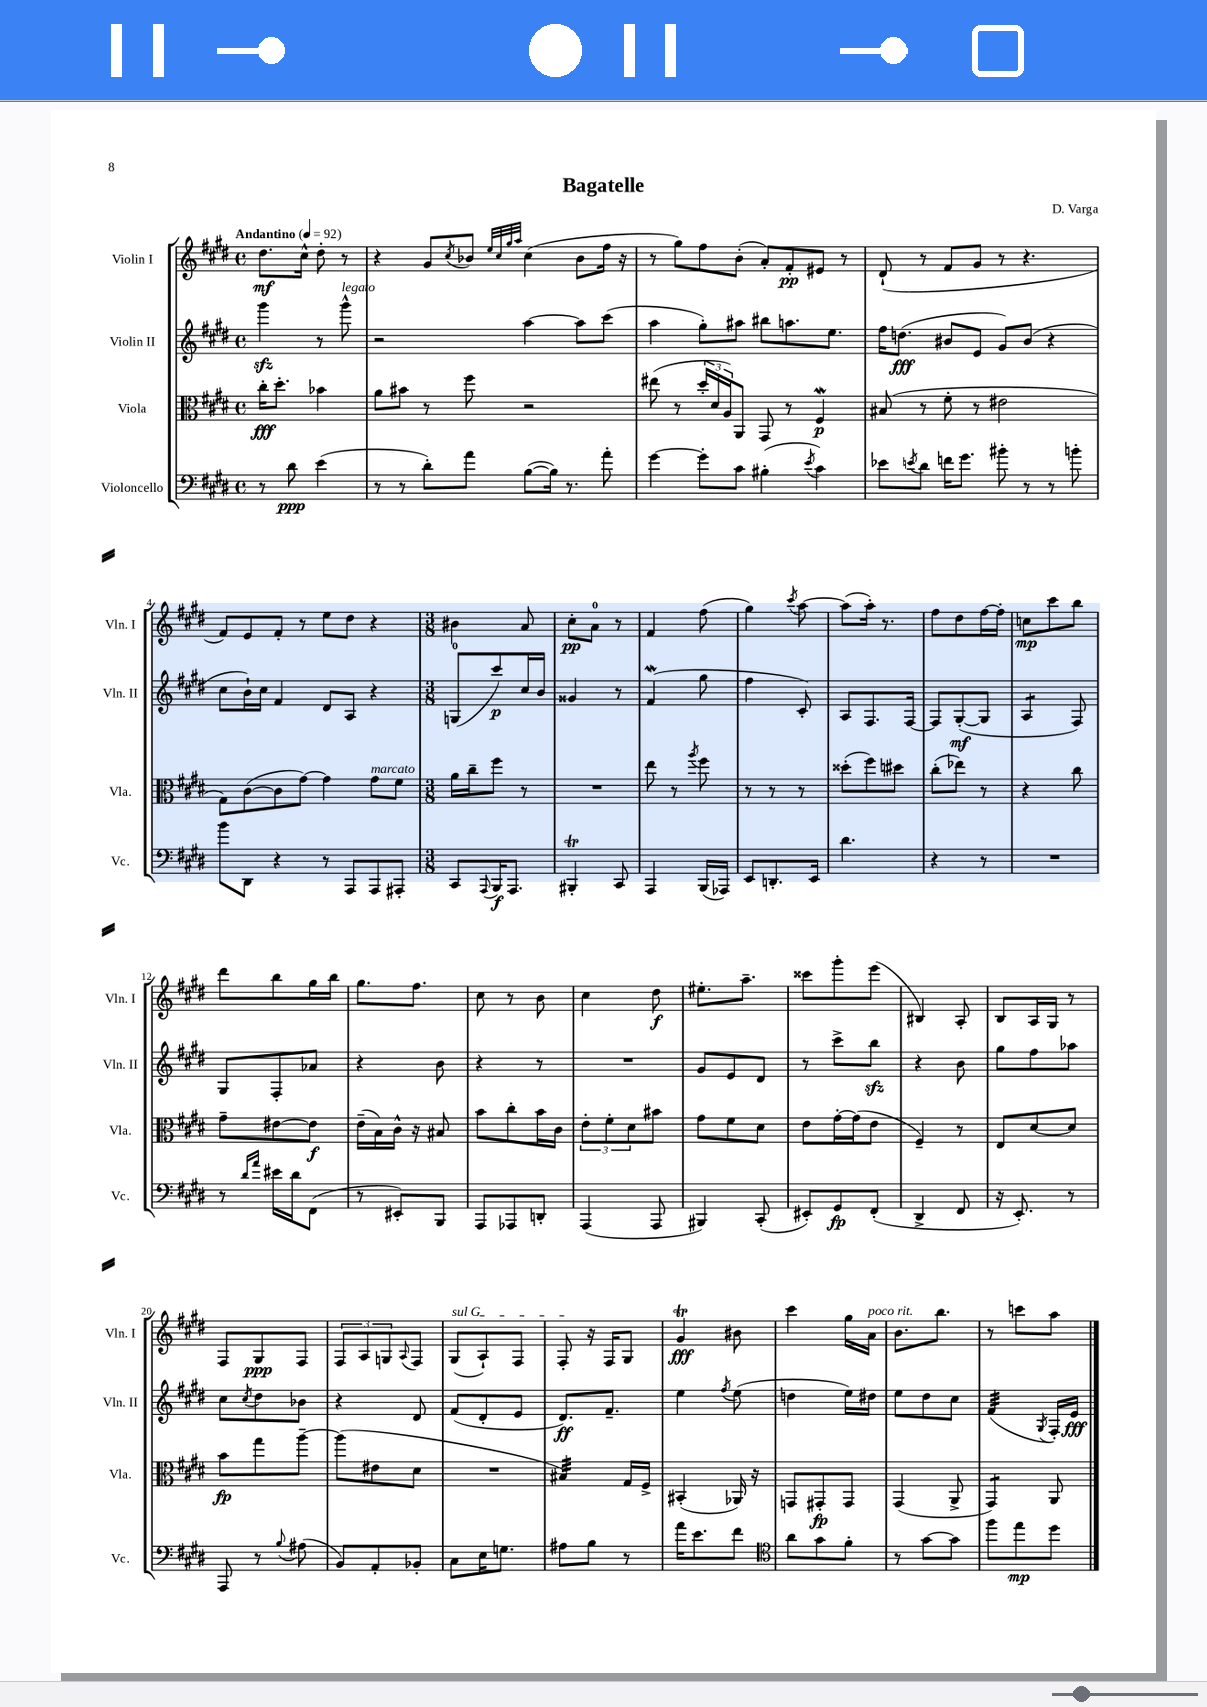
\header { title = "Bagatelle" composer = "D. Varga" }
<<
\new StaffGroup <<
\new Staff = "s0" \with { instrumentName = "Violin I" shortInstrumentName = "Vln. I" } {
    \clef treble \key e \major \defaultTimeSignature \time 4/4 \partial 2 \tempo "Andantino" 4 = 92
    dis''8.\mf cis''16-^ dis''8-. r8 |
    r4 gis'8 \acciaccatura { cis''8 } bes'8 \grace { e''32 cis''32 gis''32 a''32 } cis''4( bes'8 fis''16 r16 |
    r8 gis''8) fis''8 b'8-.( a'8-.) fis'8-.\pp eis'8 r8 |
    dis'8-!( r8 fis'8 gis'8 r8 r4. |
    fis'8) e'8 fis'8-. r8 e''8 dis''8 r4 |
    \numericTimeSignature \time 3/8 bis'4 a'8 |
    cis''8-.\pp a'8-0 r8 |
    fis'4 fis''8( |
    gis''4) \acciaccatura { cis'''8 } a''8~ |
    a''8( a''16-.) r8. |
    fis''8 dis''8 fis''16~ fis''16-. |
    c''8\mp cis'''8 b''8 |
    dis'''8 b''8 gis''16 b''16 |
    gis''8. fis''8. |
    cis''8 r8 b'8 |
    cis''4 dis''8\f |
    eis''8.-. a''8.-- |
    cisis'''8 gis'''8-. e'''8( |
    bis4) a8-. |
    b8 a16 gis16 r8 |
    fis8 gis8\ppp fis8 |
    \tuplet 3/2 { fis8 a8 g8 } \appoggiatura { a8 } fis8 |
    \once \override TextSpanner.bound-details.left.text = \markup { \italic "sul G" } gis8\startTextSpan( a8-!) fis8 |
    fis8-.\stopTextSpan r16 fis16 gis8 |
    gis'4\trill\fff bis'8 |
    cis'''4 gis''16 a'16^\markup { \italic "poco rit." } |
    b'8. b''8. |
    r8 c'''8 a''8 \bar "|." |
}
\new Staff = "s1" \with { instrumentName = "Violin II" shortInstrumentName = "Vln. II" } {
    \clef treble \key e \major \defaultTimeSignature \time 4/4 \partial 2
    gis'''4\sfz r8 gis'''8-^^\markup { \italic "legato" } |
    r2 a''4~ a''8 cis'''8( |
    a''4 gis''8-.) ais''8 bis''8 a''8. e''8. |
    fis''16 d''8.\fff( bis'8 e'8 gis'8) bis'8( r4 |
    cis''8 b'16-!) cis''16 fis'4 dis'8 a8 r4 |
    \numericTimeSignature \time 3/8 g8-0( cis'''8\p) cis''16 b'16 |
    gisis'4 r8 |
    fis'4\mordent( gis''8 |
    fis''4 cis'8-.) |
    a8 fis8. fis16~ |
    fis8 gis8~-.\mf( gis8 |
    a4:8 fis8) |
    gis8 fis8-. aes'8 |
    r4 b'8 |
    r4 r8 |
    R4. |
    gis'8 e'8 dis'8 |
    r8 cis'''8-> b''8\sfz |
    r4 b'8 |
    gis''8 fis''8 aes''8 |
    cis''8 \acciaccatura { cis''8 } dis''8 bes'8 |
    r4 dis'8 |
    fis'8( dis'8-. e'8 |
    dis'8.\ff) fis'8.-- |
    e''4 \acciaccatura { fis''8 } e''8( |
    d''4 e''16) dis''16 |
    e''8 dis''8 cis''8 |
    fis'4:32( \acciaccatura { gis8 } fis16-.) e'16\fff \bar "|." |
}
\new Staff = "s2" \with { instrumentName = "Viola" shortInstrumentName = "Vla." } {
    \clef alto \key e \major \defaultTimeSignature \time 4/4 \partial 2
    cis''16-.\fff dis''8.-. bes'4 |
    a'8 bis'8 r8 fis''8 r2 |
    eis''8( r8 \tuplet 3/2 { dis''16-. dis'16 a16) } a,8 gis,8 r8 fis4\mordent\p |
    bis8( r8 fis'8-. r8 eis'2 |
    gis8) cis'8~( cis'8 gis'8~) gis'4 gis'8^\markup { \italic "marcato" } fis'8 |
    \numericTimeSignature \time 3/8 a'16 cis''16-- fis''8 r8 |
    R4. |
    e''8 r8 \acciaccatura { a''8 } fis''8 |
    r8 r8 r8 |
    disis''8-.( fis''8) dis''8 |
    cis''8-.( ees''8) r8 |
    r4 cis''8 |
    gis'8-- eis'8~ eis'8\f |
    e'16--( b16) cis'16-^ r16 bis8 |
    b'8 cis''8-. b'16 cis'16 |
    \tuplet 3/2 { e'8-. fis'8-. dis'8 } bis'8 |
    gis'8 fis'8 dis'8 |
    e'8 gis'16~-. gis'16( e'8 |
    fis4--) r8 |
    e8 dis'8~ dis'8 |
    b'8\fp gis''8 a''8~-- |
    a''8( eis'8 dis'8 |
    R4. |
    bis4:32) gis16 fis16-> |
    bis,4-.( aes,16) r16 |
    g,8 gis,8-.\fp gis,8 |
    gis,4( a,8-> |
    gis,4:8) a,8 \bar "|." |
}
\new Staff = "s3" \with { instrumentName = "Violoncello" shortInstrumentName = "Vc." } {
    \clef bass \key e \major \defaultTimeSignature \time 4/4 \partial 2
    r8 dis'8\ppp e'4( |
    r8 r8 dis'8-.) a'8 b8~( b16) r8. a'8-. |
    gis'4~ gis'8-. cis'8 bis4-.( \acciaccatura { e'8 } cis'4) |
    ees'8 \acciaccatura { e'8 } dis'8 f'16 gis'8. bis'8-. r8 r8 b'8-. |
    b'8 dis,8 r4 r8 a,,8 a,,8 ais,,8-. |
    \numericTimeSignature \time 3/8 cis,8 \appoggiatura { a,,8 } b,,16\f a,,8. |
    bis,,4-.\trill cis,8 |
    a,,4 b,,16( aes,,16) |
    e,8 d,8.-. e,16 |
    dis'4. |
    r4 r8 |
    R4. |
    r8 \grace { dis'16 a'16 } eis'16 dis'16 fis,8( |
    r8 eis,8-.) b,,8 |
    a,,8 aes,,8 d,8-. |
    a,,4( a,,8 |
    bis,,4) cis,8-.( |
    eis,8-.) gis,8\fp fis,8-.( |
    dis,4-> fis,8 |
    r16 e,8.-.) r8 |
    a,,8 r8 \appoggiatura { b8 } ais8( |
    b,8) a,8-. bes,8-. |
    cis8 e16 g8. |
    ais8 b8 r8 |
    a'16 e'8. fis'8 |
    \clef tenor a'8 gis'8 fis'8-. |
    r8 gis'8~ gis'8 |
    fis''8 e''8\mp dis''8 \bar "|." |
}
>>
>>
